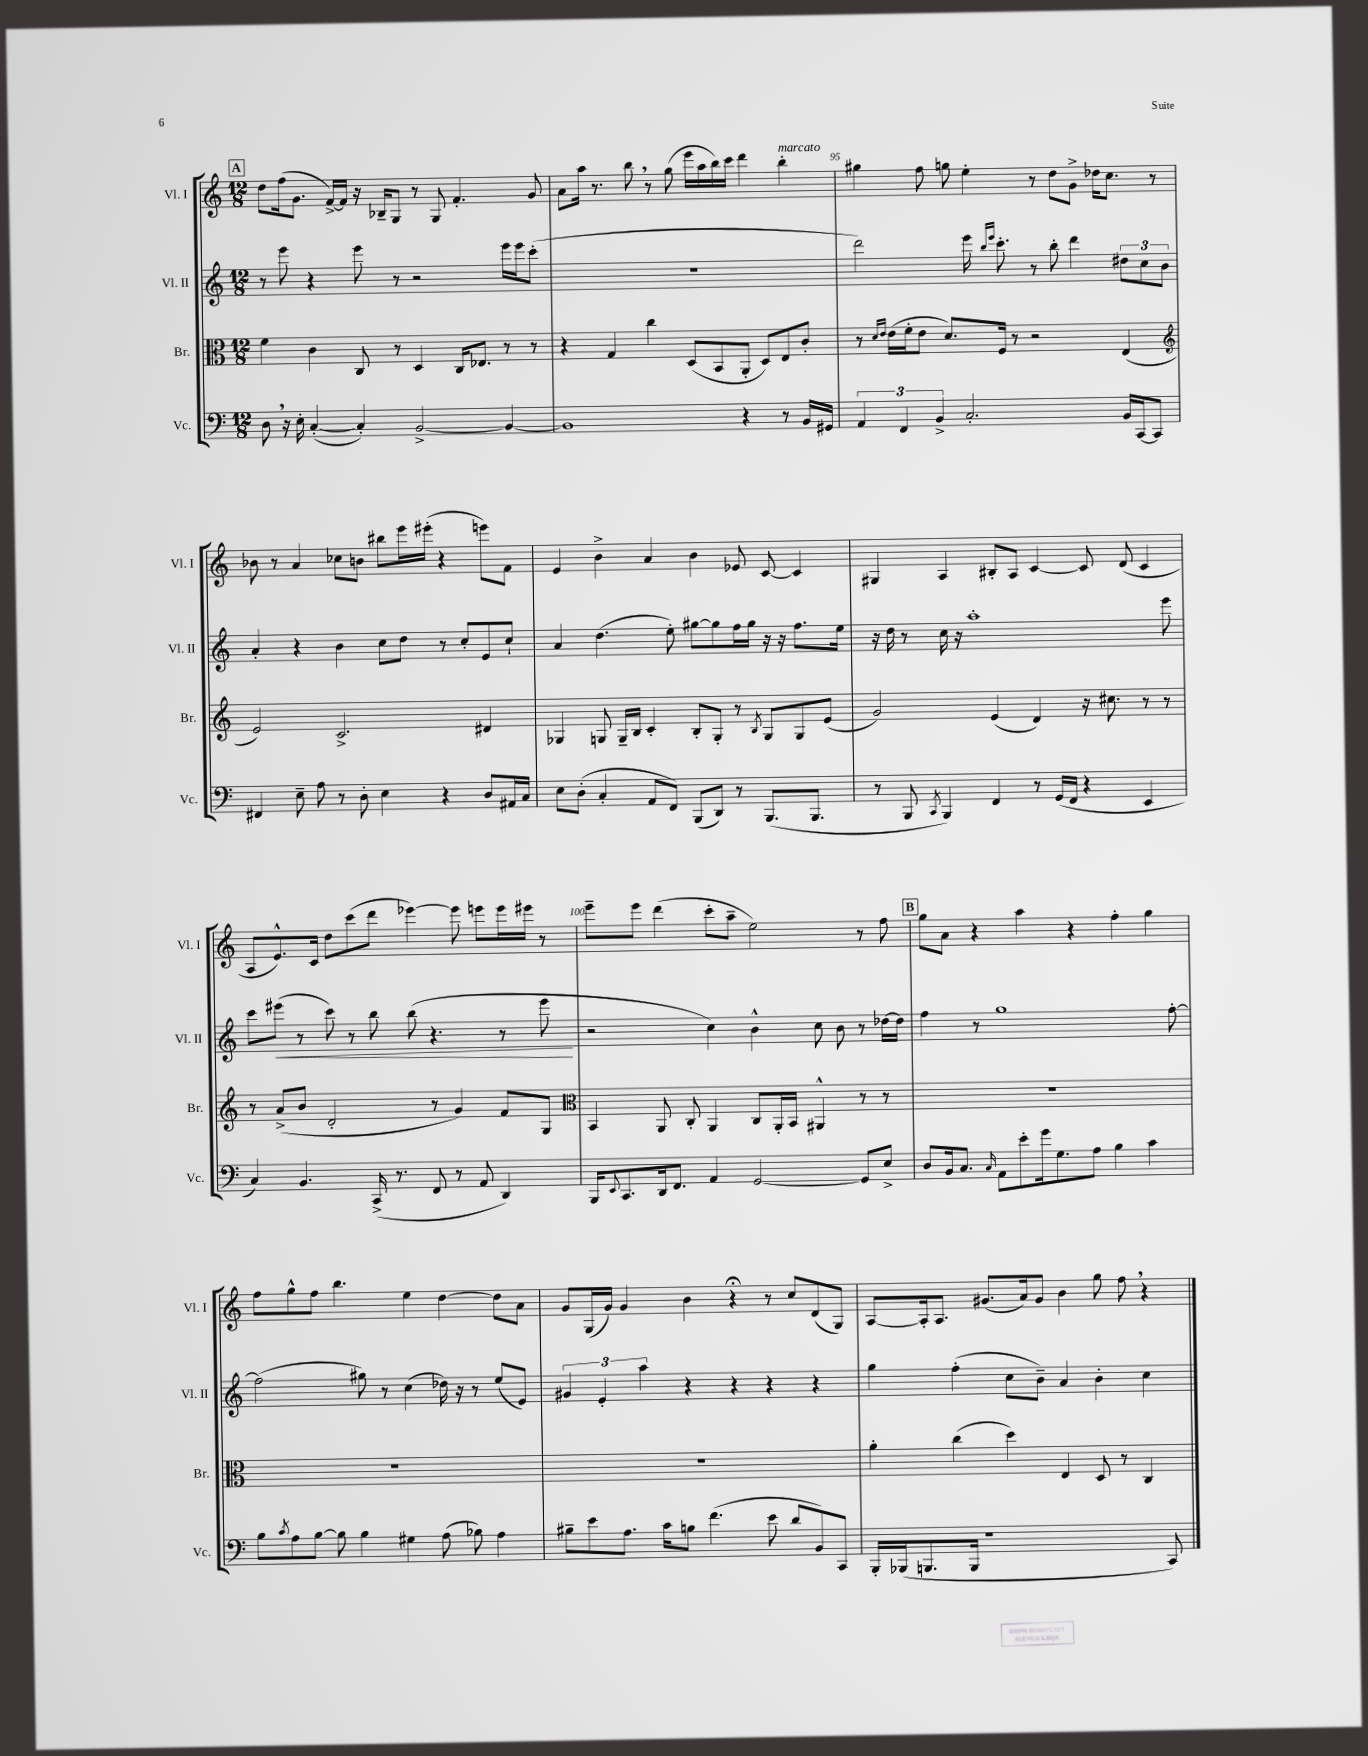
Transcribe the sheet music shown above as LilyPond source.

<<
\new StaffGroup <<
\new Staff = "s0" \with { instrumentName = "Vl. I" shortInstrumentName = "Vl. I" } {
    \clef treble \key c \major \numericTimeSignature \time 12/8
    \mark \markup { \box "A" } d''8 f''16( g'8. f'16~->) f'16 r16 bes16-- g8 r8 g8 f'4.-. g'8 |
    a'8 a''16 r8. b''8 \breathe r8 g''8( e'''16 a''16 b''16) c'''16 d'''4 b''4-.^\markup { \italic "marcato" } |
    gis''4 f''8 g''8 e''4-. r8 d''8 g'8-> des''16 c''8. r8 |
    bes'8 r8 a'4 ces''8 b'8 bis''8 e'''16 eis'''16-.( r4 e'''8) f'8 |
    e'4 b'4-> a'4 b'4 ees'8 c'8~ c'4 |
    gis4 a4 bis8-. a8 c'4~ c'8 d'8( c'4 |
    a8 e'8.-^) c'16 d''8 c'''8( d'''8 ees'''4~) ees'''8 e'''8 e'''16 eis'''16 r8 |
    e'''8-- e'''8 d'''4( c'''8-. a''8-- e''2) r8 f''8 |
    \mark \markup { \box "B" } g''8 a'8 r4 a''4 r4 f''4-. g''4 |
    f''8 g''8-^ f''8 b''4. e''4 d''4~ d''8 a'8 |
    g'8 g16( g'16) g'4 b'4 r4\fermata r8 c''8 d'8( g8) |
    a8~ a16-. a8. gis'8.( a'16) gis'8 b'4 g''8 f''8 \breathe r4 \bar "|." |
}
\new Staff = "s1" \with { instrumentName = "Vl. II" shortInstrumentName = "Vl. II" } {
    \clef treble \key c \major \numericTimeSignature \time 12/8
    \mark \markup { \box "A" } r8 e'''8 r4 e'''8 r8 r2 e'''16 e'''16 c'''8-.( |
    R1. |
    d'''2) e'''16 \grace { b''16 e'''16 } c'''8.-. r8 b''8-. d'''4 \tuplet 3/2 { dis''8 c''8 b'8 } |
    a'4-. r4 b'4 c''8 d''8 r8 c''8-. e'8 c''8-! |
    a'4 d''4.( e''8-.) gis''8~ gis''8 f''16 gis''16 r16 r16 f''8. e''16 |
    r16 d''16 r8 c''16 r16 a''1-. e'''8 |
    c'''8 eis'''8\<( r8 c'''8) r8 b''8 b''8( r4. r8 eis'''8\! |
    r2 c''4) b'4-^ c''8 b'8 r8 des''16~ des''16 |
    \mark \markup { \box "B" } f''4 r8 g''1 f''8~-. |
    f''2( gis''8) r8 c''4( des''16) r16 r8 e''8( e'8) |
    \tuplet 3/2 { gis'4 e'4-. a''4 } r4 r4 r4 r4 |
    g''4 f''4-.( c''8 b'8--) a'4 b'4-. c''4 \bar "|." |
}
\new Staff = "s2" \with { instrumentName = "Br." shortInstrumentName = "Br." } {
    \clef alto \key c \major \numericTimeSignature \time 12/8
    \mark \markup { \box "A" } f'4 c'4 c8 r8 d4 c16 ees8. r8 r8 |
    r4 g4 c''4 d8( b,8 a,8-. d8) e8 c'8-. |
    r8 \grace { d'16 e'16 } e'16( f'16-. e'8 d'8.) f16 r8 r2 e4( |
    \clef treble e'2) c'2.-> dis'4 |
    ges4 g8 g16-- b16 c'4-. b8-. g8-. r8 \acciaccatura { b8 } g8 g8 e'8( |
    g'2) e'4( d'4) r16 cis''8. r8 r8 |
    r8 a'8->( b'8 d'2-. r8 g'4) f'8 g8 |
    \clef alto b,4 a,8 c8-. a,4 c8 a,16-. b,16 ais,4-^ r8 r8 |
    \mark \markup { \box "B" } R1. |
    R1. |
    R1. |
    a'4-. c''4( d''4) e4 d8 r8 c4 \bar "|." |
}
\new Staff = "s3" \with { instrumentName = "Vc." shortInstrumentName = "Vc." } {
    \clef bass \key c \major \numericTimeSignature \time 12/8
    \mark \markup { \box "A" } d8 \breathe r16 e16-. c4~-.( c4-.) b,2~-> b,4~ |
    b,1 r4 r8 b,16 gis,16 |
    \tuplet 3/2 { a,4 f,4 b,4-> } c2.-. b,16 c,16~ c,8 |
    fis,4 e8-- a8 r8 d8-. e4 r4 d8 ais,16 c16 |
    e8 d8-.( c4-. a,8 f,8) b,,8( d,8) r8 b,,8.( b,,8. |
    r8 b,,8 \acciaccatura { c,8 } b,,4) f,4 r8 g,16( f,16 r4 e,4 |
    c4) b,4. c,16->( r8. f,8 r8 a,8 d,4) |
    b,,16 \appoggiatura { e,8 } c,8. d,16 f,8. a,4 g,2~ g,8 e8-> |
    \mark \markup { \box "B" } d8 b,16 c8. \grace { c16 } a,8 e'8-. g'16 g8. a8 b4 c'4 |
    b8 \acciaccatura { c'8 } a8 b8~ b8 b4 gis4 a8( bes8) a4 |
    bis8-- e'8 a8. c'16 b8 f'4.( e'8 d'8 b,8) c,8 |
    b,,16-. bes,,16( b,,8. b,,16 r1 c,8) \bar "|." |
}
>>
>>
\layout { \context { \Score currentBarNumber = #93 \override BarNumber.break-visibility = ##(#f #t #t) barNumberVisibility = #(every-nth-bar-number-visible 5) } }
